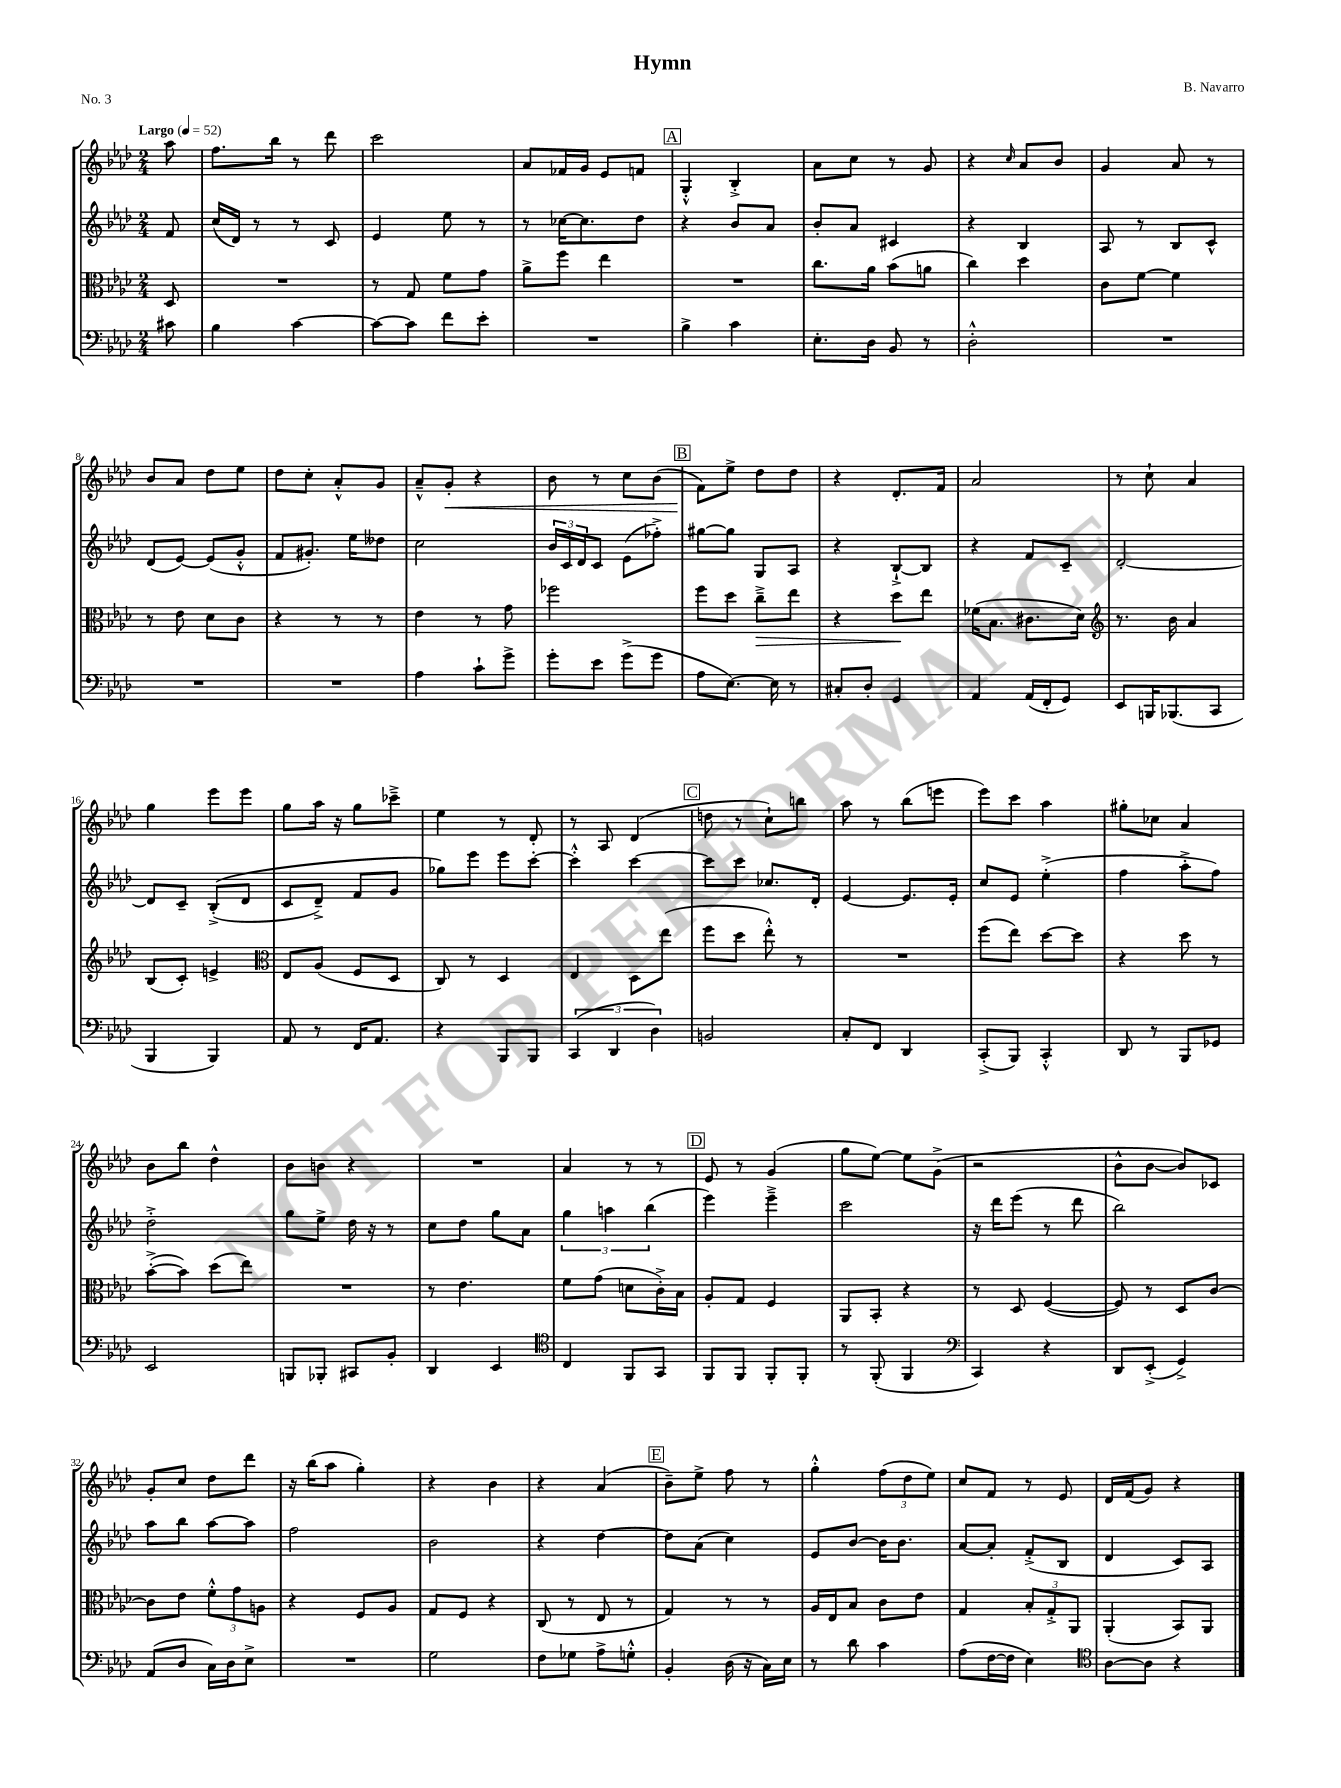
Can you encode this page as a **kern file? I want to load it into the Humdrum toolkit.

**kern	**kern	**kern	**kern
*staff4	*staff3	*staff2	*staff1
*clefF4	*clefC3	*clefG2	*clefG2
*k[b-e-a-d-]	*k[b-e-a-d-]	*k[b-e-a-d-]	*k[b-e-a-d-]
*M2/4	*M2/4	*M2/4	*M2/4
*MM52	*MM52	*MM52	*MM52
8c#	8D-	8f	8aa-
=	=	=	=
4B-	2r	(16cc	8.ff
.	.	16d-)	.
.	.	8r	.
.	.	.	16bb-
[4c	.	8r	8r
.	.	8c	8ddd-
=	=	=	=
8c_	8r	4e-	2ccc
8c]	8G	.	.
8f	8f	8ee-	.
8e-'	8g	8r	.
=	=	=	=
2r	8a-^	8r	8a-
.	8ff	[16cc-	16f-
.	.	8.cc-]	16g
.	4ee-	.	8e-
.	.	8dd-	8f
=	=	=	=
4B-^	2r	4r	4G'^^
4c	.	8b-	4B-'^
.	.	8a-	.
=	=	=	=
8.E-'	8.cc	8b-'	8a-
.	.	8a-	8cc
16D-	16a-	.	.
8BB-	(8b-	4c#	8r
8r	8a	.	8g
=	=	=	=
2D-'^^	4cc)	4r	4r
.	.	.	16qqcc
.	4dd-	4B-	8a-
.	.	.	8b-
=	=	=	=
2r	8c	8A-	4g
.	[8f	8r	.
.	4f]	8B-	8a-
.	.	8c^^	8r
=	=	=	=
2r	8r	(8d-	8b-
.	8e-	[8e-)	8a-
.	8d-	(8e-]	8dd-
.	8c	8g'^^	8ee-
=	=	=	=
2r	4r	8f	8dd-
.	.	8.g#')	8cc'
.	8r	.	8a-'^^
.	.	16ee-	.
.	8r	8dd--	8g
=	=	=	=
4A-	4e-	2cc	8a-~^^
.	.	.	8g'
8c`	8r	.	4r
8g^	8g	.	.
=	=	=	=
8g'	2ff-	24b-	8b-
.	.	24c	.
.	.	24d-	.
8e-	.	8c	8r
(8g^	.	(8e-	8cc
8g	.	8ff-'^)	(8b-
=	=	=	=
8A-	8ff	[8gg#	8f)
[8.E-)	8dd-	8gg#]	8ee-^
.	8cc~^	8G	8dd-
16E-]	.	.	.
8r	8ee-	8A-	8dd-
=	=	=	=
8C#'	4r	4r	4r
8D-'	.	.	.
4GG	8dd-	[8B-`^	8.d-'
.	8ee-	8B-]	.
.	.	.	16f
=	=	=	=
4AA-	(16f-	4r	2a-
.	8.B-	.	.
(16AA-	8.c#	8f	.
16FF'	.	.	.
8GG)	.	8c~	.
.	16d-)	.	.
=	=	=	=
*	*clefG2	*	*
8EE-	8.r	[2d-'	8r
16BBB	.	.	8cc`
(8.BBB-	16b-	.	.
.	4a-	.	4a-
8CC	.	.	.
=	=	=	=
4BBB-	(8B-	8d-]	4gg
.	8c')	8c~	.
4BBB-)	4e^	&((8B-'^	8eee-
.	.	8d-	8eee-
=	=	=	=
*	*clefC3	*	*
8AA-	8E-	8c	8gg
8r	(8A-	8d-~^)	16aa-
.	.	.	16r
16FF	8F	8f	8gg
8.AA-	.	.	.
.	8D-	8g	8ccc-~^
=	=	=	=
4r	8C)	8gg-&)	4ee-
.	8r	8eee-	.
8BBB-	4D-	8eee-	8r
8BBB-	.	[8ccc'	8d-'
=	=	=	=
(6CC	4E-	4ccc'^^]	8r
.	.	.	8A-
6DD-	.	.	.
.	8D-	[4ccc	(4d-
6D-)	.	.	.
.	(8ee-	.	.
=	=	=	=
2BB	8ff	8ccc]	8dd
.	8dd-	8ccc	8r
.	8ee-'^^)	8.cc-	8cc`)
.	8r	.	8bb
.	.	16d-'	.
=	=	=	=
8C'	2r	[4e-	8aa-
8FF	.	.	8r
4DD-	.	8.e-]	(8bb-
.	.	.	8eee
.	.	16e-'	.
=	=	=	=
(8CC'^	(8ff	8cc	8eee-)
8BBB-)	8ee-)	8e-	8ccc
4CC'^^	[8dd-	(4ee-'^	4aa-
.	8dd-]	.	.
=	=	=	=
8DD-	4r	4ff	8gg#'
8r	.	.	8cc-
8BBB-	8dd-	8aa-'^	4a-
8GG-	8r	8ff)	.
=	=	=	=
2EE-	([8b-'^	2dd-'^	8b-
.	8b-])	.	8bb-
.	(8dd-	.	4dd-^^
.	8ee-)	.	.
=	=	=	=
8BBB	2r	8gg	8b-
8BBB-'	.	8ee-^	8b
8CC#	.	16dd-	4r
.	.	16r	.
8BB-'	.	8r	.
=	=	=	=
4DD-	8r	8cc	2r
.	4.e-	8dd-	.
4EE-	.	8gg	.
.	.	8a-	.
=	=	=	=
*clefC4	*	*	*
4C	8f	6gg	4a-
.	(8g	.	.
.	.	6aa	.
8FF	8d	.	8r
.	.	(6bb-	.
8GG	16c'^)	.	8r
.	16B-	.	.
=	=	=	=
8FF	8A-'	4eee-)	8e-
8FF	8G	.	8r
8FF'	4F	4eee-~^	(4g
8FF'	.	.	.
=	=	=	=
8r	8AA-	2ccc	8gg
(8FF'	8BB-'	.	[8ee-)
4FF	4r	.	8ee-]
.	.	.	(8g^
=	=	=	=
*clefF4	*	*	*
4CC)	8r	16r	2r
.	.	16ddd-	.
.	8D-	(8eee-	.
4r	([4F	8r	.
.	.	8ddd-	.
=	=	=	=
8DD-	8F])	2bb-)	8b-^^
(8EE-'^	8r	.	[8b-
4GG^)	8D-	.	8b-])
.	[8c	.	8c-
=	=	=	=
(8AA-	8c]	8aa-	8g'
8D-	8e-	8bb-	8cc
16C)	12f'^^	[8aa-	8dd-
16D-	.	.	.
.	12g	.	.
8E-^	.	8aa-]	8ddd-
.	12A	.	.
=	=	=	=
2r	4r	2ff	16r
.	.	.	(16bb-
.	.	.	8aa-
.	8F	.	4gg')
.	8A-	.	.
=	=	=	=
2G	8G	2b-	4r
.	8F	.	.
.	4r	.	4b-
=	=	=	=
8F	(8C	4r	4r
8G-	8r	.	.
8A-^	8E-	[4dd-	(4a-
8G'^^	8r	.	.
=	=	=	=
4BB-'	4G)	8dd-]	8b-~)
.	.	(8a-	8ee-^
(16D-	8r	4cc)	8ff
16r	.	.	.
16C)	8r	.	8r
16E-	.	.	.
=	=	=	=
8r	16A-	8e-	4gg'^^
.	16E-	.	.
8d-	8B-	[8b-	.
4c	8c	16b-]	(12ff
.	.	8.b-	.
.	.	.	12dd-
.	8e-	.	.
.	.	.	12ee-)
=	=	=	=
(8A-	4G	[8a-	8cc
[16F	.	8a-']	8f
16F]	.	.	.
4E-)	12B-'	(8f'^	8r
.	12G'^	.	.
.	.	8B-	8e-
.	12AA-	.	.
=	=	=	=
*clefC4	*	*	*
[8A-	(4AA-'	4d-	16d-
.	.	.	(16f
8A-]	.	.	8g)
4r	8BB-)	8c)	4r
.	8AA-	8A-	.
==	==	==	==
*-	*-	*-	*-
